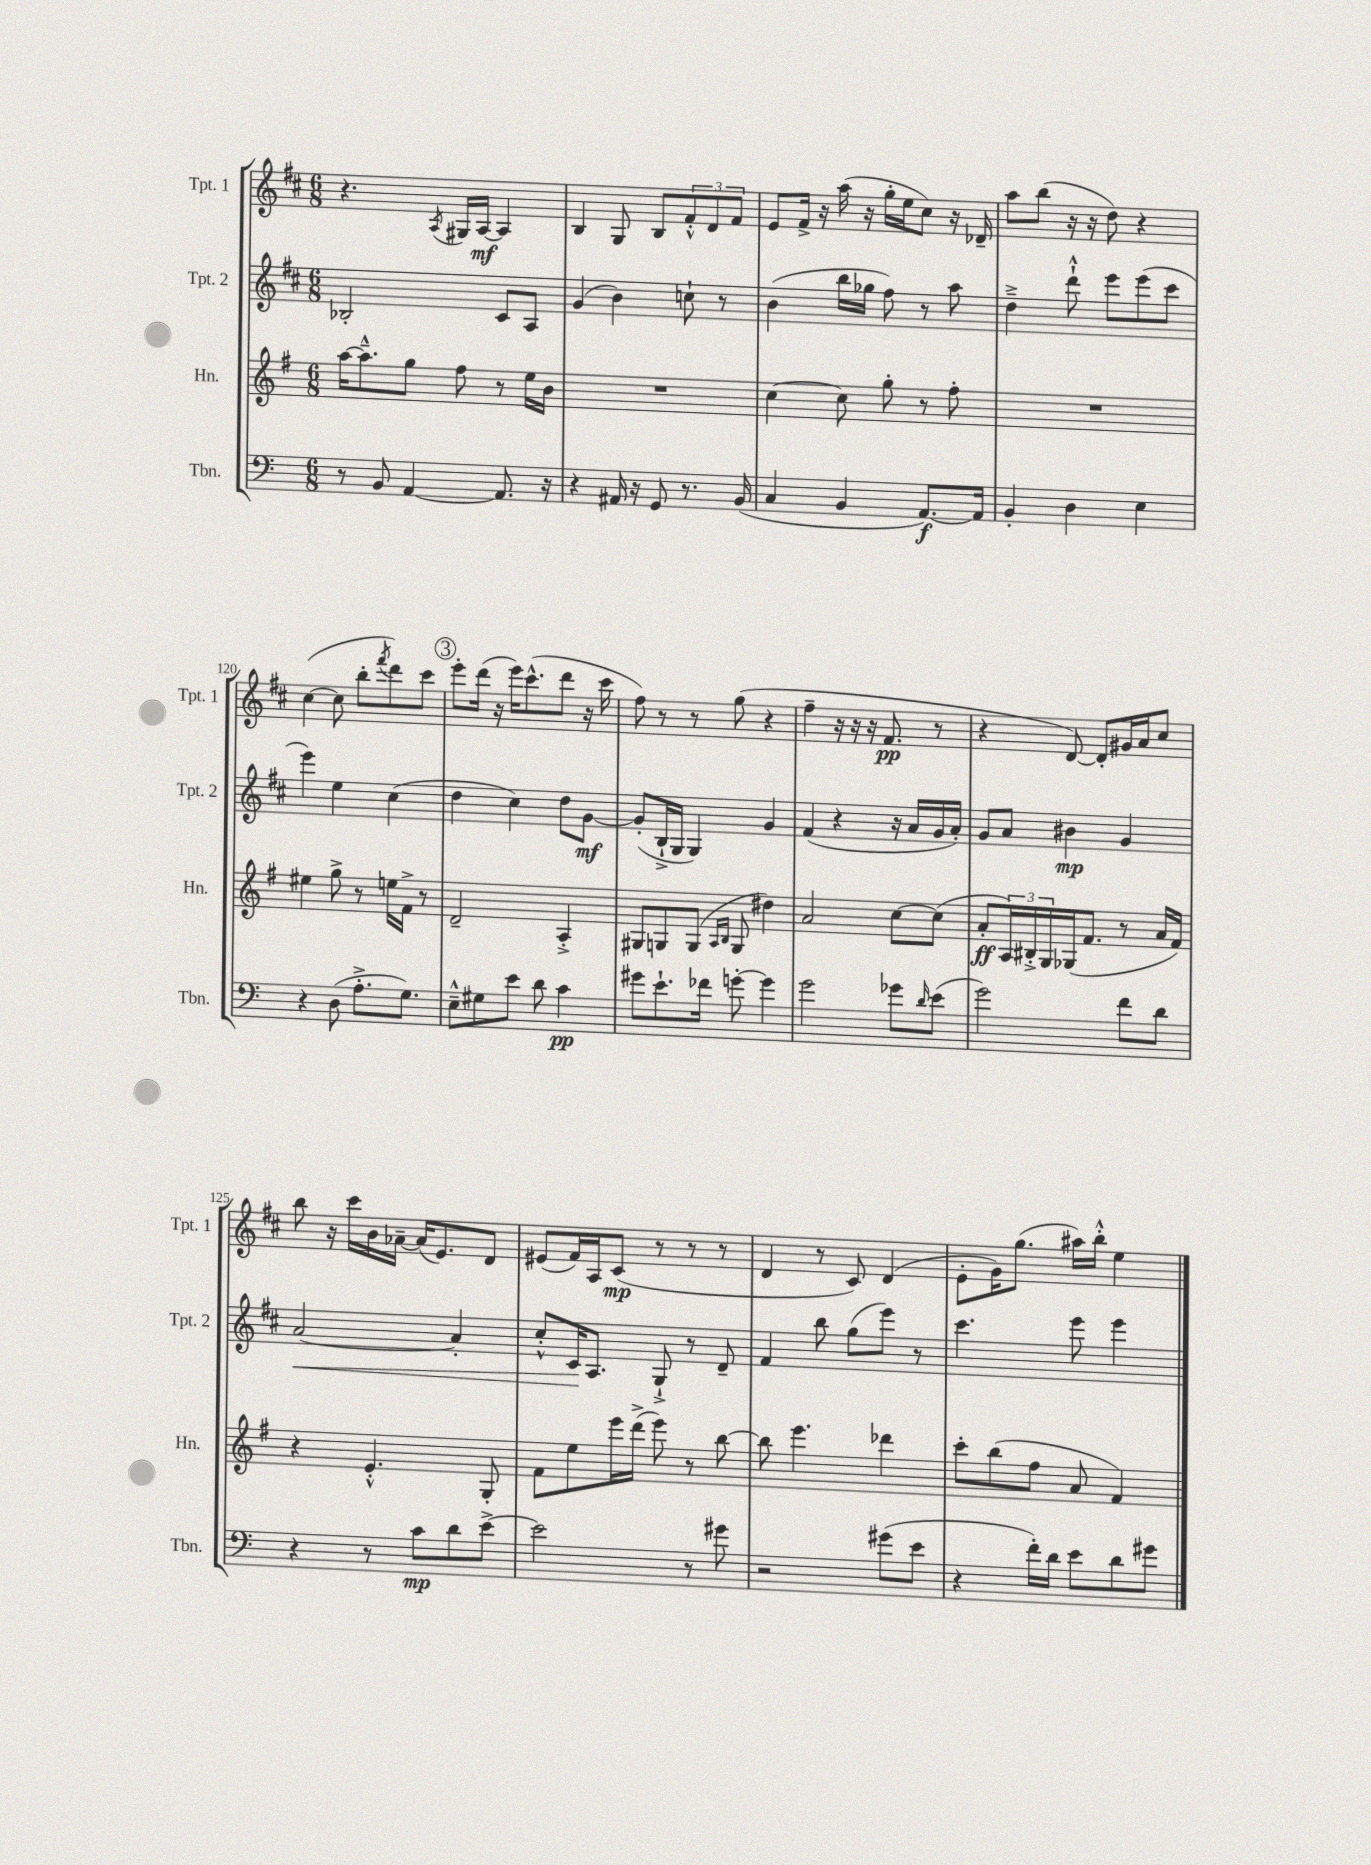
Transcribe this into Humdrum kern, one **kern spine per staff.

**kern	**kern	**kern	**kern
*staff4	*staff3	*staff2	*staff1
*clefF4	*clefG2	*clefG2	*clefG2
*k[]	*k[f#]	*k[f#c#]	*k[f#c#]
*M6/8	*M6/8	*M6/8	*M6/8
8r	[16aa	2B-'	4.r
.	8.aa~^^]	.	.
8BB	.	.	.
[4AA	8gg	.	.
.	.	.	8qA
.	8ff#	.	16G#
.	.	.	[16A
8.AA]	8r	8c#	4A]
.	16ee	8A	.
16r	16b	.	.
=	=	=	=
4r	2.r	(4g	4B
16AA#	.	4b)	8G
16r	.	.	.
8GG	.	.	8B
8.r	.	8cc`	12f#'^^
.	.	.	12d
.	.	8r	.
.	.	.	12f#
(16BB	.	.	.
=	=	=	=
4C	[4cc	(4b	8e
.	.	.	16f#^
.	.	.	16r
4BB	8cc]	16bb	(16aa
.	.	16gg-	16r
.	8gg'	8ff#)	16gg'
.	.	.	16ee
[8.AA)	8r	8r	8cc#)
.	8ff#'	8aa	16r
16AA]	.	.	16d-~
=	=	=	=
4BB'	2.r	4dd~^	8aa
.	.	.	(8bb
4D	.	8ddd`^^	16r
.	.	.	16r
.	.	8eee	8dd)
4E	.	(8eee	4r
.	.	8ccc#	.
=	=	=	=
4r	4ee#	4eee)	([4cc#
(8D	8gg^	4ee	8cc#]
8.A'^	8r	.	8bb'
.	.	.	8qfff#
.	16ee	(4cc#	8ddd)
8.G)	16f#^	.	.
.	8r	.	8ccc#
=	=	=	=
8E~^^	2d~	4dd	8eee'
8G#	.	.	(16ddd
.	.	.	16r
8e	.	4cc#)	16eee)
.	.	.	(8.ccc#^^
8d	.	.	.
4c	4A'^	8dd	8ddd
.	.	[8g	16r
.	.	.	16ccc#
=	=	=	=
8g#	8G#	(8g']	8ff#)
8.e`	8G	16B`^	8r
.	.	16G	.
.	(8G	4G)	8r
16f-	.	.	.
.	16qqA	.	.
.	16qqB	.	.
[8g'	8G	.	(8gg
4g]	4dd#)	4g	4r
=	=	=	=
2g	2a	(4f#	4ff#~
.	.	4r	16r
.	.	.	16r
.	.	.	16r
.	.	.	8.f#
8g-	[8cc	16r	.
.	.	16a	.
16qqd	.	.	.
(8e	(8cc]	16g	8r
.	.	16a')	.
=	=	=	=
2g)	8a'	8g	4r
.	24A)	8a	.
.	24B#'^	.	.
.	24G	.	.
.	(16G-	4b#	[8d)
.	8.f#	.	.
.	.	.	8d']
8f	8r	4g	16g#
.	.	.	16a
8d	16a	.	8cc#
.	16f#)	.	.
=	=	=	=
4r	4r	[2a	8bb
.	.	.	16r
.	.	.	16ccc#
8r	4.e'^^	.	16b
.	.	.	[16a-~
8c	.	.	(16a-]
.	.	.	8.e)
8d	.	4a']	.
[8e^	8G'	.	8d
=	=	=	=
2e]	8f#	8cc#'^^	(8e#
.	8ee	16c#	16f#)
.	.	8.A	16A
.	16eee	.	(8c#
.	(16ddd^	.	.
.	8eee)	8G`^	8r
8r	8r	8r	8r
8g#	[8bb	8d~	8r
=	=	=	=
2r	8bb]	4f#	4d
.	4.eee	.	.
.	.	8bb	8r
.	.	(8gg	8c#)
(8g#	4ddd-	8eee)	(4d
8e	.	8r	.
=	=	=	=
4r	8ccc'	4.ccc#	8e'
.	(8bb	.	16g)
.	.	.	(8.gg
16f')	8ff#	.	.
16d	.	.	.
8e	8a	8eee	16aa#)
.	.	.	16bb'^^
8d	4f#)	4eee	4ee
8g#	.	.	.
==	==	==	==
*-	*-	*-	*-
